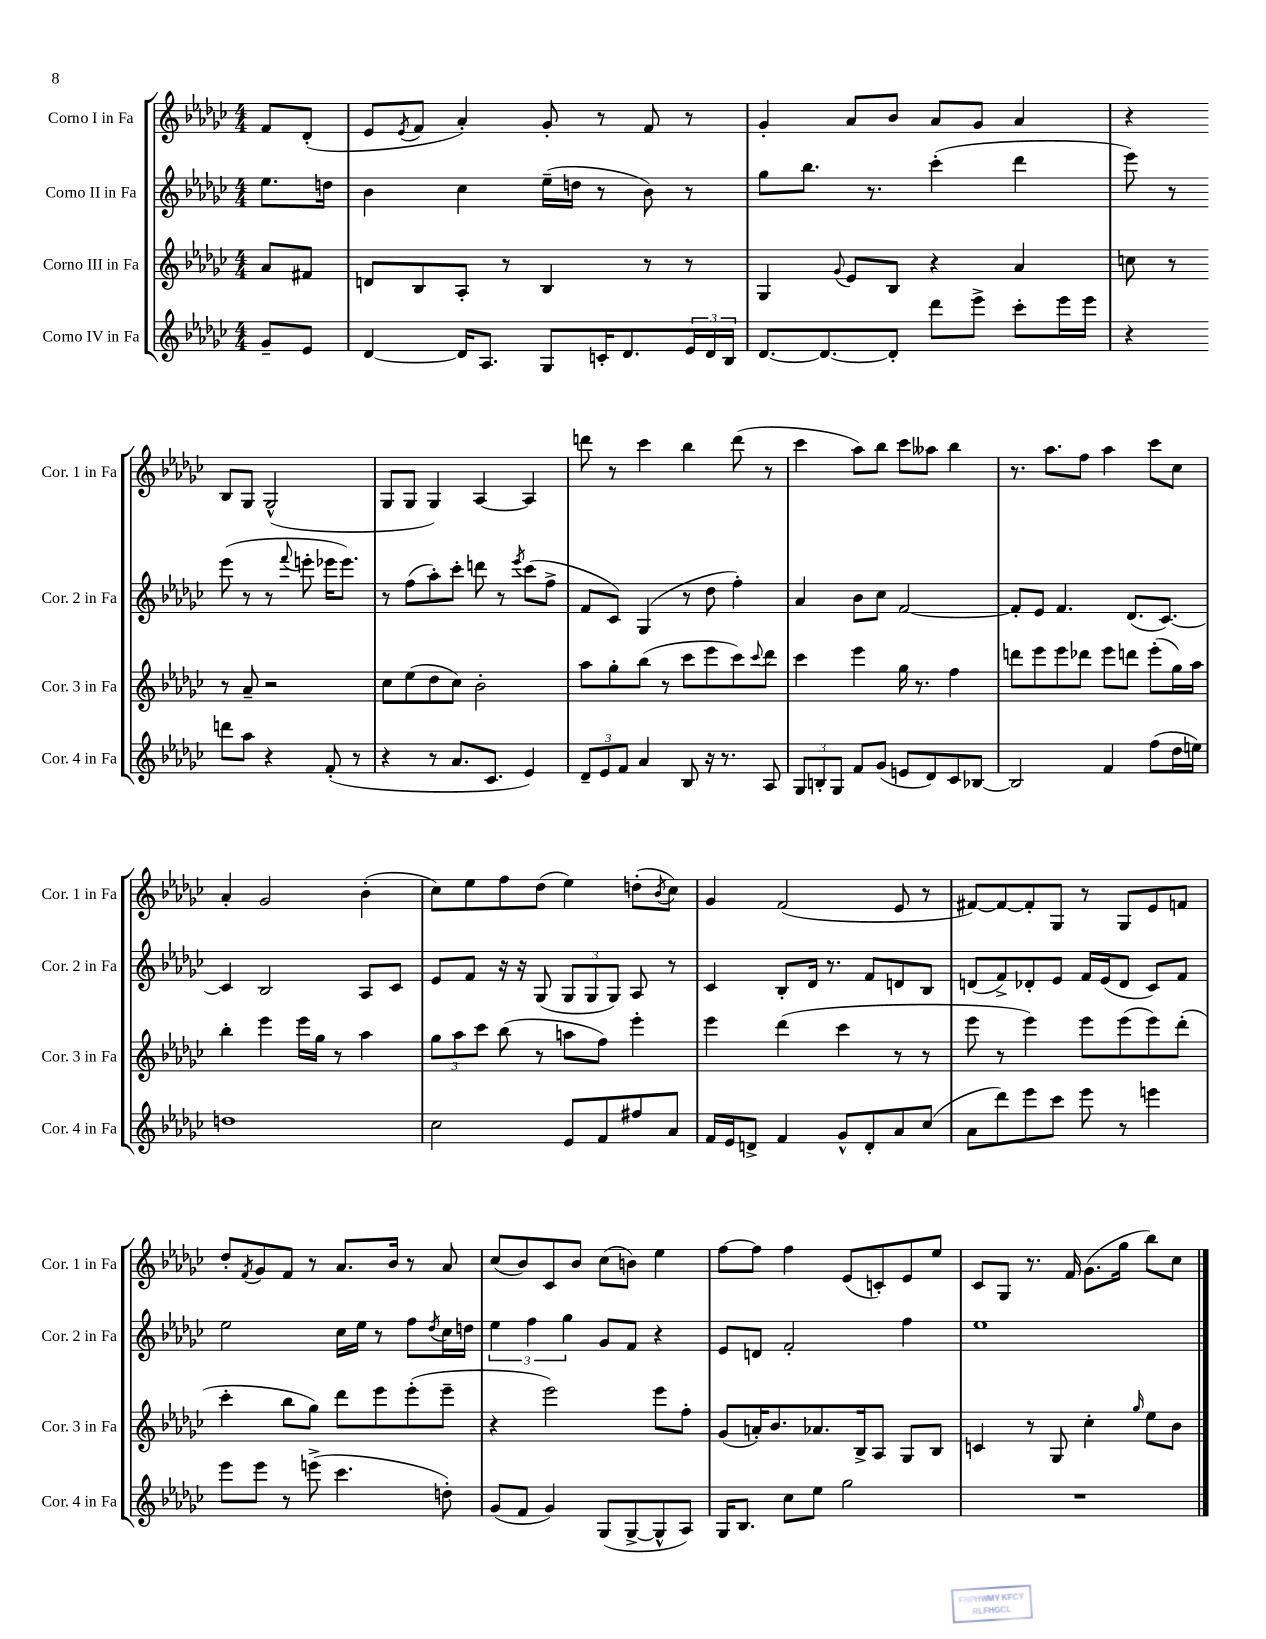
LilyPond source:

<<
\new StaffGroup <<
\new Staff = "s0" \with { instrumentName = "Corno I in Fa" shortInstrumentName = "Cor. 1 in Fa" } {
    \clef treble \key ges \major \numericTimeSignature \time 4/4 \partial 4
    f'8 des'8-.( |
    ees'8 \acciaccatura { ees'8 } f'8 aes'4-.) ges'8-. r8 f'8 r8 |
    ges'4-. aes'8 bes'8 aes'8 ges'8 aes'4 |
    r4 bes8 ges8 ges2-^( |
    ges8 ges8 ges4) aes4~ aes4 |
    d'''8 r8 ces'''4 bes''4 d'''8( r8 |
    ces'''4 aes''8) bes''8 ces'''8 aeses''8 bes''4 |
    r8. aes''8. f''8 aes''4 ces'''8 ces''8 |
    aes'4-. ges'2 bes'4-.( |
    ces''8) ees''8 f''8 des''8( ees''4) d''8-.( \acciaccatura { bes'8 } ces''8) |
    ges'4 f'2( ees'8 r8 |
    fis'8~) fis'8~ fis'8-. ges8 r8 ges8 ees'8 f'8 |
    des''8-. \acciaccatura { f'8 } ges'8 f'8 r8 aes'8. bes'16 r8 aes'8 |
    ces''8( bes'8) ces'8 bes'8 ces''8( b'8) ees''4 |
    f''8~ f''8 f''4 ees'8( c'8-.) ees'8 ees''8 |
    ces'8 ges8 r8. f'16 ges'8.( ges''16 bes''8) ces''8 \bar "|." |
}
\new Staff = "s1" \with { instrumentName = "Corno II in Fa" shortInstrumentName = "Cor. 2 in Fa" } {
    \clef treble \key ges \major \numericTimeSignature \time 4/4 \partial 4
    ees''8. d''16 |
    bes'4 ces''4 ees''16--( d''16 r8 bes'8) r8 |
    ges''8 bes''8. r8. ces'''4-.( des'''4 |
    ees'''8) r8 ees'''8( r8 r8 \appoggiatura { f'''8 } e'''8-. ees'''16 ees'''8.) |
    r8 f''8( aes''8-.) ces'''8-. d'''8 r8 \acciaccatura { ees'''8 } ces'''8( f''8-> |
    f'8 ces'8) ges4( r8 des''8 f''4-.) |
    aes'4 bes'8 ces''8 f'2~ |
    f'8-. ees'8 f'4. des'8.( ces'8.~) |
    ces'4 bes2 aes8 ces'8 |
    ees'8 f'8 r16 r16 ges8( \tuplet 3/2 { ges8 ges8 ges8) } aes8 r8 |
    ces'4 bes8-. des'16 r8. f'8 d'8 bes8 |
    d'8( f'8->) des'8-. ees'8 f'16 ees'16( des'8 ces'8) f'8 |
    ees''2 ces''16 ees''16 r8 f''8 \acciaccatura { des''8 } ces''16 d''16 |
    \tuplet 3/2 { ees''4 f''4 ges''4 } ges'8 f'8 r4 |
    ees'8 d'8 f'2-. f''4 |
    ees''1 \bar "|." |
}
\new Staff = "s2" \with { instrumentName = "Corno III in Fa" shortInstrumentName = "Cor. 3 in Fa" } {
    \clef treble \key ges \major \numericTimeSignature \time 4/4 \partial 4
    aes'8 fis'8 |
    d'8 bes8 aes8-. r8 bes4 r8 r8 |
    ges4 \appoggiatura { ges'8 } ees'8 bes8 r4 aes'4 |
    c''8 r8 r8 aes'8-- r2 |
    ces''8 ees''8( des''8 ces''8) bes'2-. |
    aes''8 ges''8-. bes''8( r8 ces'''8 ees'''8 ces'''8) \appoggiatura { ces'''8 } des'''8 |
    ces'''4 ees'''4 ges''16 r8. f''4 |
    d'''8 ees'''8 ees'''8 des'''8 ees'''8 d'''8 ees'''8-.( ges''16) aes''16 |
    bes''4-. ees'''4 ees'''16 ges''16 r8 aes''4 |
    \tuplet 3/2 { ges''8 aes''8 ces'''8 } bes''8( r8 a''8 f''8) ees'''4-. |
    ees'''4 des'''4( ces'''4 r8 r8 |
    ees'''8 r8 ees'''4) ees'''8 ees'''8( ees'''8) des'''8-.( |
    ces'''4-. bes''8 ges''8) des'''8 ees'''8 ees'''8-.( ees'''8-- |
    r4 ees'''2) ees'''8 f''8-. |
    ges'8( a'16-.) bes'8. aes'8. bes16-> aes8 ges8 bes8 |
    c'4 r8 ges8 ces''4-. \grace { ges''16 } ees''8 bes'8 \bar "|." |
}
\new Staff = "s3" \with { instrumentName = "Corno IV in Fa" shortInstrumentName = "Cor. 4 in Fa" } {
    \clef treble \key ges \major \numericTimeSignature \time 4/4 \partial 4
    ges'8-- ees'8 |
    des'4~ des'16 aes8. ges8 c'16-. des'8. \tuplet 3/2 { ees'16 des'16 bes16 } |
    des'8.~ des'8.~ des'8-. des'''8 ees'''8-> ces'''8-. ees'''16 ees'''16 |
    r4 d'''8 aes''8 r4 f'8-.( r8 |
    r4 r8 aes'8. ces'8. ees'4) |
    \tuplet 3/2 { des'8-- ees'8 f'8 } aes'4 bes8 r16 r8. aes8 |
    \tuplet 3/2 { ges8 b8-. ges8 } f'8 ges'8( e'8 des'8) ces'8 bes8~ |
    bes2 f'4 f''8( des''16 e''16) |
    d''1 |
    ces''2 ees'8 f'8 fis''8 aes'8 |
    f'16 ees'16 d'8-> f'4 ges'8-^ d'8-. aes'8 ces''8( |
    aes'8 des'''8) ees'''8 ces'''8 ees'''8 r8 e'''4 |
    ees'''8 ees'''8 r8 e'''8->( ces'''4. d''8-.) |
    ges'8( f'8 ges'4) ges8( ges8~-> ges8-^ aes8) |
    ges16 bes8. ces''8 ees''8 ges''2 |
    R1 \bar "|." |
}
>>
>>
\layout { \context { \Score \remove "Bar_number_engraver" } }
